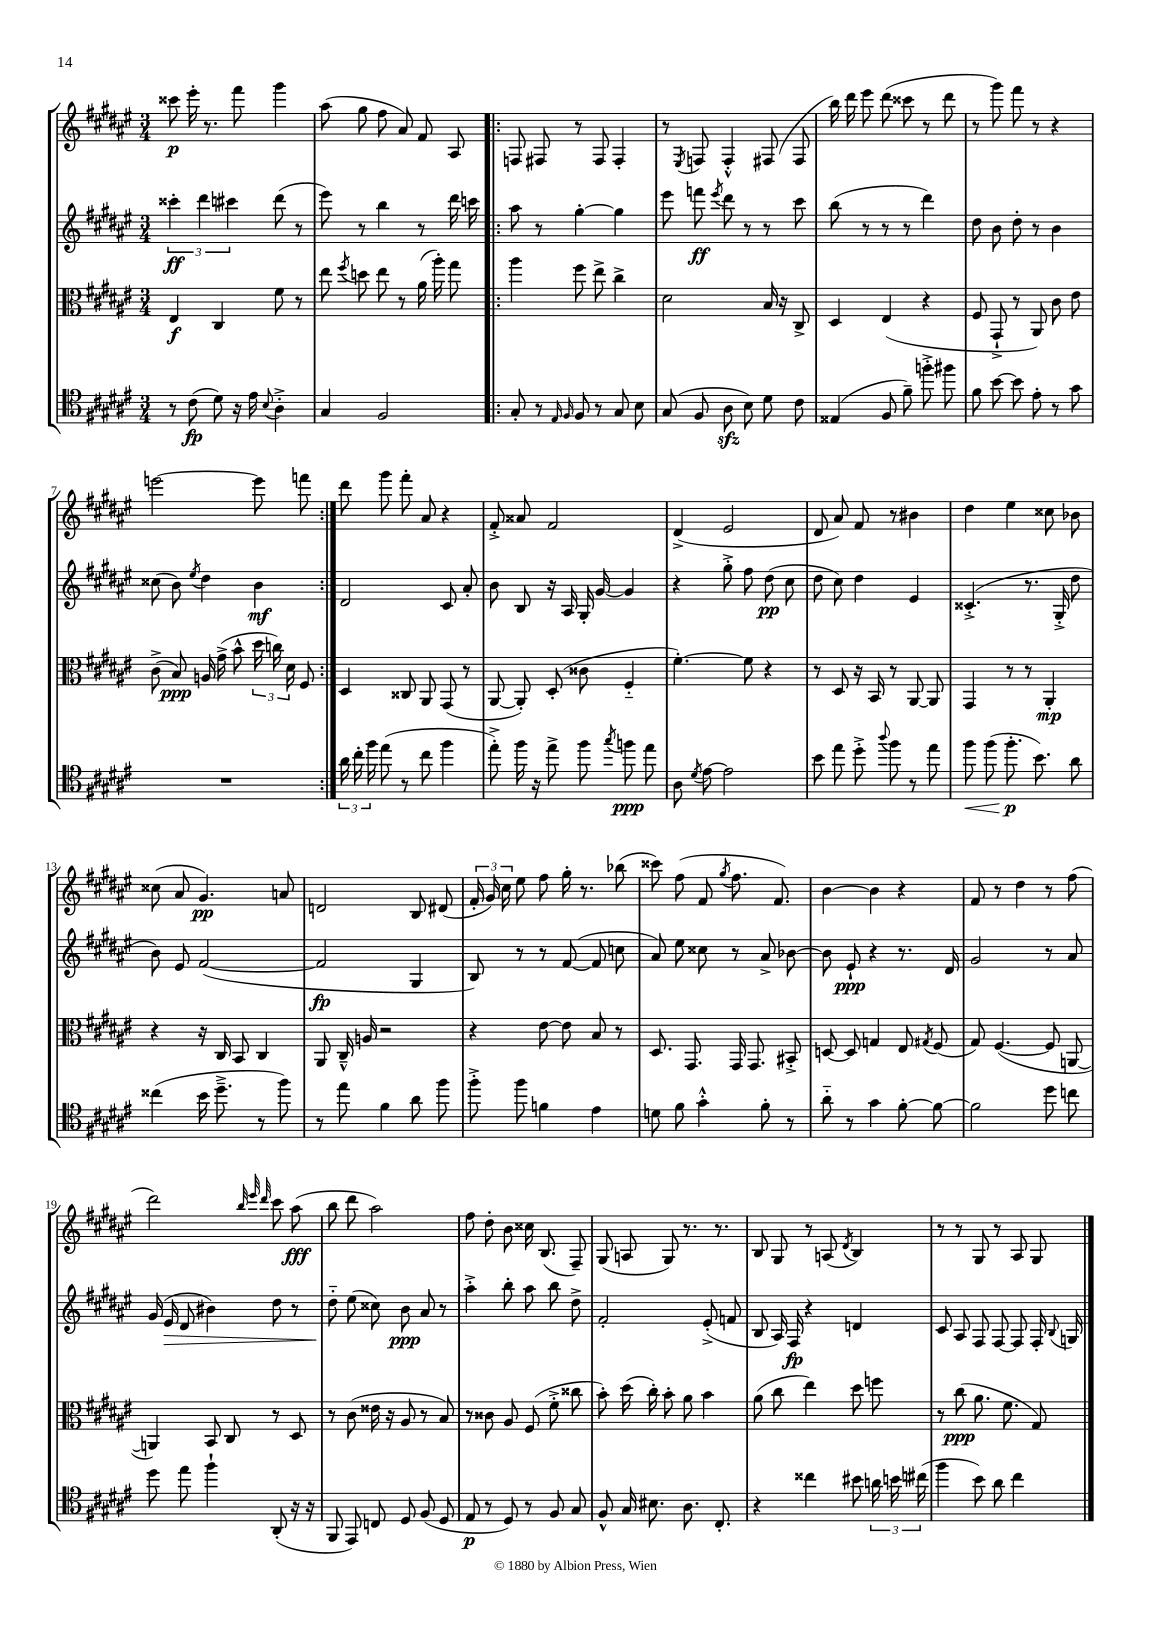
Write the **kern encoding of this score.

**kern	**dynam	**kern	**dynam	**kern	**dynam	**kern	**dynam
*part4	*part4	*part3	*part3	*part2	*part2	*part1	*part1
*staff4	*staff4	*staff3	*staff3	*staff2	*staff2	*staff1	*staff1
*clefC4	*	*clefC3	*	*clefG2	*	*clefG2	*
*k[f#c#g#d#a#e#]	*	*k[f#c#g#d#a#e#]	*	*k[f#c#g#d#a#e#]	*	*k[f#c#g#d#a#e#]	*
*M3/4	*	*M3/4	*	*M3/4	*	*M3/4	*
=1	=1	=1	=1	=1	=1	=1	=1
8r	.	4E#/	f	6ccc##X'\	ff	8ccc##X\	p
(8c#\	fp	.	.	.	.	16eee#'\	.
.	.	.	.	6ddd#\	.	.	.
.	.	.	.	.	.	8.r	.
8d#\)	.	4C#/	.	.	.	.	.
.	.	.	.	6ccc#X\	.	.	.
16r	.	.	.	.	.	8fff#\	.
16e#\	.	.	.	.	.	.	.
8qqB/	.	.	.	.	.	.	.
4A#'^\	.	8f#\	.	(8ddd#\	.	4ggg#\	.
.	.	8r	.	8r	.	.	.
=2	=2	=2	=2	=2	=2	=2	=2
4G#/	.	8ee#\	.	8eee#\)	.	(8aa#\	.
.	.	8qff#/	.	.	.	.	.
.	.	8ddn\	.	8r	.	8gg#\	.
2F#/	.	8ee#\	.	4bb\	.	8ff#\	.
.	.	8r	.	.	.	8a#/)	.
.	.	(16a#\	.	8r	.	8f#/	.
.	.	16aa#'\)	.	.	.	.	.
.	.	8gg#\	.	16ddd#\	.	8A#/	.
.	.	.	.	16cccn\	.	.	.
=3!|:	=3!|:	=3!|:	=3!|:	=3!|:	=3!|:	=3!|:	=3!|:
8G#'/	.	4aa#\	.	8aa#\	.	8Fn/	.
8r	.	.	.	8r	.	8F#X/	.
16qqE#/	.	.	.	.	.	.	.
16qqF#/	.	.	.	.	.	.	.
8F#/	.	8ff#\	.	[4gg#'\	.	8r	.
8r	.	8ee#^\	.	.	.	8F#/	.
8G#/	.	4cc#^\	.	4gg#\]	.	4F#'/	.
8B\	.	.	.	.	.	.	.
=4	=4	=4	=4	=4	=4	=4	=4
(8G#/	.	2d#\	.	8eee#\	.	8r	.
.	.	.	.	.	.	8qE#/	.
8F#/	.	.	.	8fffn\	ff	8Fn/	.
.	.	.	.	8qeee#/	.	.	.
8A#zz\	.	.	.	8ddd#\	.	4F'^^/	.
8B\)	.	.	.	8r	.	.	.
8d#\	.	16B/	.	8r	.	(8F#X/	.
.	.	16r	.	.	.	.	.
8c#\	.	8C#^/	.	8ccc#\	.	8F#/	.
=5	=5	=5	=5	=5	=5	=5	=5
(4E##X/	.	4D#/	.	(8bb\	.	16bb\)	.
.	.	.	.	.	.	16ddd#\	.
.	.	.	.	8r	.	8eee#\	.
8F#/	.	(4E#/	.	8r	.	(8ddd#\	.
8f#~\)	.	.	.	8r	.	8ccc##X\	.
8ffn'^\	.	4r	.	4ddd#\)	.	8r	.
8ff#X\	.	.	.	.	.	8ddd#\	.
=6	=6	=6	=6	=6	=6	=6	=6
8f#\	.	8F#/	.	8dd#\	.	8r	.
[8b\	.	8GG#`^/	.	8b\	.	8ggg#\)	.
8b\]	.	8r	.	8dd#'\	.	8fff#\	.
8e#'\	.	8AA#/)	.	8r	.	8r	.
8r	.	8c#\	.	4b\	.	4r	.
8g#\	.	8e#\	.	.	.	.	.
!!LO:LB:g=z
=7	=7	=7	=7	=7	=7	=7	=7
2.r	.	(8c#^\	.	(8cc##X\	.	[2eeen\	.
.	.	8B/)	ppp	8b\)	.	.	.
.	.	.	.	8qee#/	.	.	.
.	.	16An/	.	4dd#\	.	.	.
.	.	(16g#^\	.	.	.	.	.
.	.	8b^^\	.	.	.	.	.
.	.	24dd#\	.	4b\	mf	8eee\]	.
.	.	24ccn\)	.	.	.	.	.
.	.	24d#\	.	.	.	.	.
.	.	8F#/	.	.	.	8fffn\	.
=8:|!	=8:|!	=8:|!	=8:|!	=8:|!	=8:|!	=8:|!	=8:|!
24a#\	.	4D#/	.	2d#/	.	8ddd#\	.
24cc#'\	.	.	.	.	.	.	.
24ff#\	.	.	.	.	.	.	.
(8ee#\	.	.	.	.	.	8ggg#\	.
8r	.	8C##X/	.	.	.	8fff#'\	.
8cc#\	.	8AA#/	.	.	.	8a#/	.
4ff#\	.	(8GG#/	.	8c#/	.	4r	.
.	.	8r	.	8a#'/	.	.	.
=9	=9	=9	=9	=9	=9	=9	=9
8ee#'^\)	.	[8AA#/	.	8b\	.	8f#'^/	.
16ff#\	.	8AA#'/])	.	8B/	.	8a##X/	.
16r	.	.	.	.	.	.	.
8ee#^\	.	(8D#'/	.	16r	.	2f#/	.
.	.	.	.	16A#/	.	.	.
8ff#\	.	8c##X\	.	16G#'/	.	.	.
.	.	.	.	[16g#/	.	.	.
8qgg#/	.	.	.	.	.	.	.
8ffn\	ppp	4F#/	.	4g#/]	.	.	.
8ee#\	.	.	.	.	.	.	.
=10	=10	=10	=10	=10	=10	=10	=10
8A#\	.	[4.f#'\)	.	4r	.	(4d#^/	.
8qd#/	.	.	.	.	.	.	.
[8e#\	.	.	.	.	.	.	.
2e#\]	.	.	.	8gg#'^\	.	2e#/	.
.	.	8f#\]	.	8ff#\	.	.	.
.	.	4r	.	(8dd#\	pp	.	.
.	.	.	.	8cc#\	.	.	.
=11	=11	=11	=11	=11	=11	=11	=11
8b\	.	8r	.	8dd#\	.	8d#/	.
8ee#\	.	8D#/	.	8cc#\)	.	8a#/)	.
8dd#'^\	.	16r	.	4dd#\	.	8f#/	.
.	.	16BB/	.	.	.	.	.
8qqaa#/	.	.	.	.	.	.	.
8ff#\	.	8r	.	.	.	8r	.
8r	.	[8AA#/	.	4e#/	.	4b#X\	.
8ee#\	.	8AA#/]	.	.	.	.	.
=12	=12	=12	=12	=12	=12	=12	=12
!	!LO:HP:b	!	!	!	!	!	!
8ff#\	<	4GG#/	.	(4.c##X'^/	.	4dd#\	.
(8ff#\	.	.	.	.	.	.	.
8.ff#'\	p	8r	.	.	.	4ee#\	.
.	.	8r	.	8.r	.	.	.
8.b\)	[	.	.	.	.	.	.
.	.	4AA#'/	mp	.	.	8cc##X\	.
.	.	.	.	16G#'^/	.	.	.
8a#\	.	.	.	8dd#\	.	8b-X\	.
!!LO:LB:g=z
=13	=13	=13	=13	=13	=13	=13	=13
(4cc##X\	.	4r	.	8b\)	.	(8cc##X\	.
.	.	.	.	8e#/	.	8a#/	.
16b\	.	16r	.	([2f#/	.	4.g#/)	pp
8.dd#~^\	.	16C#/	.	.	.	.	.
.	.	8BB/	.	.	.	.	.
8r	.	4C#/	.	.	.	.	.
8ff#\)	.	.	.	.	.	8an/	.
=14	=14	=14	=14	=14	=14	=14	=14
8r	.	8AA#/	.	2f#/]	fp	2dn/	.
8ee#\	.	16C#~^^/	.	.	.	.	.
.	.	16An/	.	.	.	.	.
4f#\	.	2r	.	.	.	.	.
8a#\	.	.	.	4G#/	.	8B/	.
8ff#\	.	.	.	.	.	(8d#X/	.
=15	=15	=15	=15	=15	=15	=15	=15
8ff#'^\	.	4r	.	8B/)	.	24f#'/	.
.	.	.	.	.	.	24g#/)	.
.	.	.	.	.	.	24cc#\	.
8ff#\	.	.	.	8r	.	8ee#\	.
4fn\	.	[8e#\	.	8r	.	8ff#\	.
.	.	8e#\]	.	([8f#/	.	16gg#'\	.
.	.	.	.	.	.	8.r	.
4e#\	.	8B/	.	8f#/]	.	.	.
.	.	8r	.	8ccn\	.	(8bb-X\	.
=16	=16	=16	=16	=16	=16	=16	=16
8dn\	.	8.D#/	.	8a#/)	.	8ccc##X\)	.
8f#\	.	.	.	8ee#\	.	(8ff#\	.
.	.	8.GG#/	.	.	.	.	.
4g#'^^\	.	.	.	8cc##X\	.	8f#/	.
.	.	.	.	.	.	8qgg#/	.
.	.	16GG#/	.	8r	.	8.ff#\	.
.	.	8.GG#/	.	.	.	.	.
8f#'\	.	.	.	8a#^/	.	.	.
.	.	.	.	.	.	8.f#/)	.
8r	.	8BB#X'^/	.	[8b-X\	.	.	.
=17	=17	=17	=17	=17	=17	=17	=17
8a#\	.	[8Dn/	.	8b-\]	.	[4b\	.
8r	.	8D/]	.	8e#`/	ppp	.	.
4g#\	.	4Gn/	.	4r	.	4b\]	.
[8f#'\	.	8E#/	.	8.r	.	4r	.
.	.	8qG#X/	.	.	.	.	.
8f#\_	.	(8F#/	.	.	.	.	.
.	.	.	.	16d#/	.	.	.
=18	=18	=18	=18	=18	=18	=18	=18
2f#\]	.	8G#/)	.	2g#/	.	8f#/	.
.	.	([4.F#/	.	.	.	8r	.
.	.	.	.	.	.	4dd#\	.
8dd#\	.	8F#/]	.	8r	.	8r	.
8ccn\	.	[8AAn/	.	8a#/	.	(8ff#\	.
!!LO:LB:g=z
=19	=19	=19	=19	=19	=19	=19	=19
8dd#\	.	4AAn/])	.	(16g#/	.	2ddd#\)	.
!	!	!	!	!	!LO:HP:b	!	!
.	.	.	.	16e#/	>	.	.
8ee#\	.	.	.	8d#/	.	.	.
4ff#`\	.	8BB/	.	4b#X\)	.	.	.
.	.	8C#/	.	.	.	.	.
.	.	.	.	.	.	32qqbb/	.
.	.	.	.	.	.	32qqeee#/	.
.	.	.	.	.	.	32qqddd#/	.
(8AA#'/	.	8r	.	8dd#\	.	8ccc#\	.
16r	.	8D#/	.	8r	.	(8aa#\	fff
16r	.	.	.	.	.	.	.
=20	=20	=20	=20	=20	=20	=20	=20
8FF#/	.	8r	.	8dd#\	.	8bb\	.
8EE#/)	.	(8c#\	.	(8ee#\	]	8ddd#\	.
8Cn/	.	16e##X\	.	8cc##X\)	.	2aa#\)	.
.	.	16r	.	.	.	.	.
8D#/	.	8A#/	.	8b\	ppp	.	.
(8F#/	.	8r	.	8a#/	.	.	.
8D#/	.	8B/)	.	8r	.	.	.
=21	=21	=21	=21	=21	=21	=21	=21
8E#/	p	8r	.	4aa#'^\	.	8ff#\	.
8r	.	8c##X\	.	.	.	8dd#'\	.
8D#/)	.	8A#/	.	8bb'\	.	8b\	.
8r	.	(8F#/	.	8aa#\	.	16cc##X\	.
.	.	.	.	.	.	(8.B/	.
8F#/	.	8f#'^\	.	8bb\	.	.	.
8G#/	.	8cc##X\	.	8dd#^\	.	8F#~/)	.
=22	=22	=22	=22	=22	=22	=22	=22
8F#^^/	.	8b'\)	.	2f#'/	.	(8G#/	.
16G#/	.	(16dd#\	.	.	.	8An/	.
8.B#X\	.	16cc#'\)	.	.	.	.	.
.	.	8b'\	.	.	.	8G#/)	.
8.A#\	.	8a#\	.	.	.	8.r	.
.	.	4b\	.	(8e#'^/	.	.	.
8.C#'/	.	.	.	.	.	8.r	.
.	.	.	.	8fn/	.	.	.
=23	=23	=23	=23	=23	=23	=23	=23
4r	.	(8a#\	.	8B/	.	8B/	.
.	.	8cc#\	.	16A#/)	.	8G#/	.
.	.	.	.	16F#/	fp	.	.
4cc##X\	.	4ee#\)	.	4r	.	8r	.
.	.	.	.	.	.	(8An/	.
.	.	.	.	.	.	8qd#/	.
8b#X\	.	8dd#\	.	4dn/	.	4B/)	.
24an\	.	8ffn\	.	.	.	.	.
24bn\	.	.	.	.	.	.	.
(24cc#X\	.	.	.	.	.	.	.
=24	=24	=24	=24	=24	=24	=24	=24
4ff#\	.	8r	.	8c#/	.	8r	.
.	.	(8cc#\	ppp	8A#/	.	8r	.
8b\)	.	8.a#\	.	8F#/	.	8G#/	.
8a#\	.	.	.	[8F#/	.	8r	.
.	.	8.f#\	.	.	.	.	.
4cc#\	.	.	.	8F#/]	.	8A#/	.
.	.	8G#/)	.	16F#'/	.	8G#/	.
.	.	.	.	8qqB/	.	.	.
.	.	.	.	16Gn/	.	.	.
==	==	==	==	==	==	==	==
*-	*-	*-	*-	*-	*-	*-	*-
